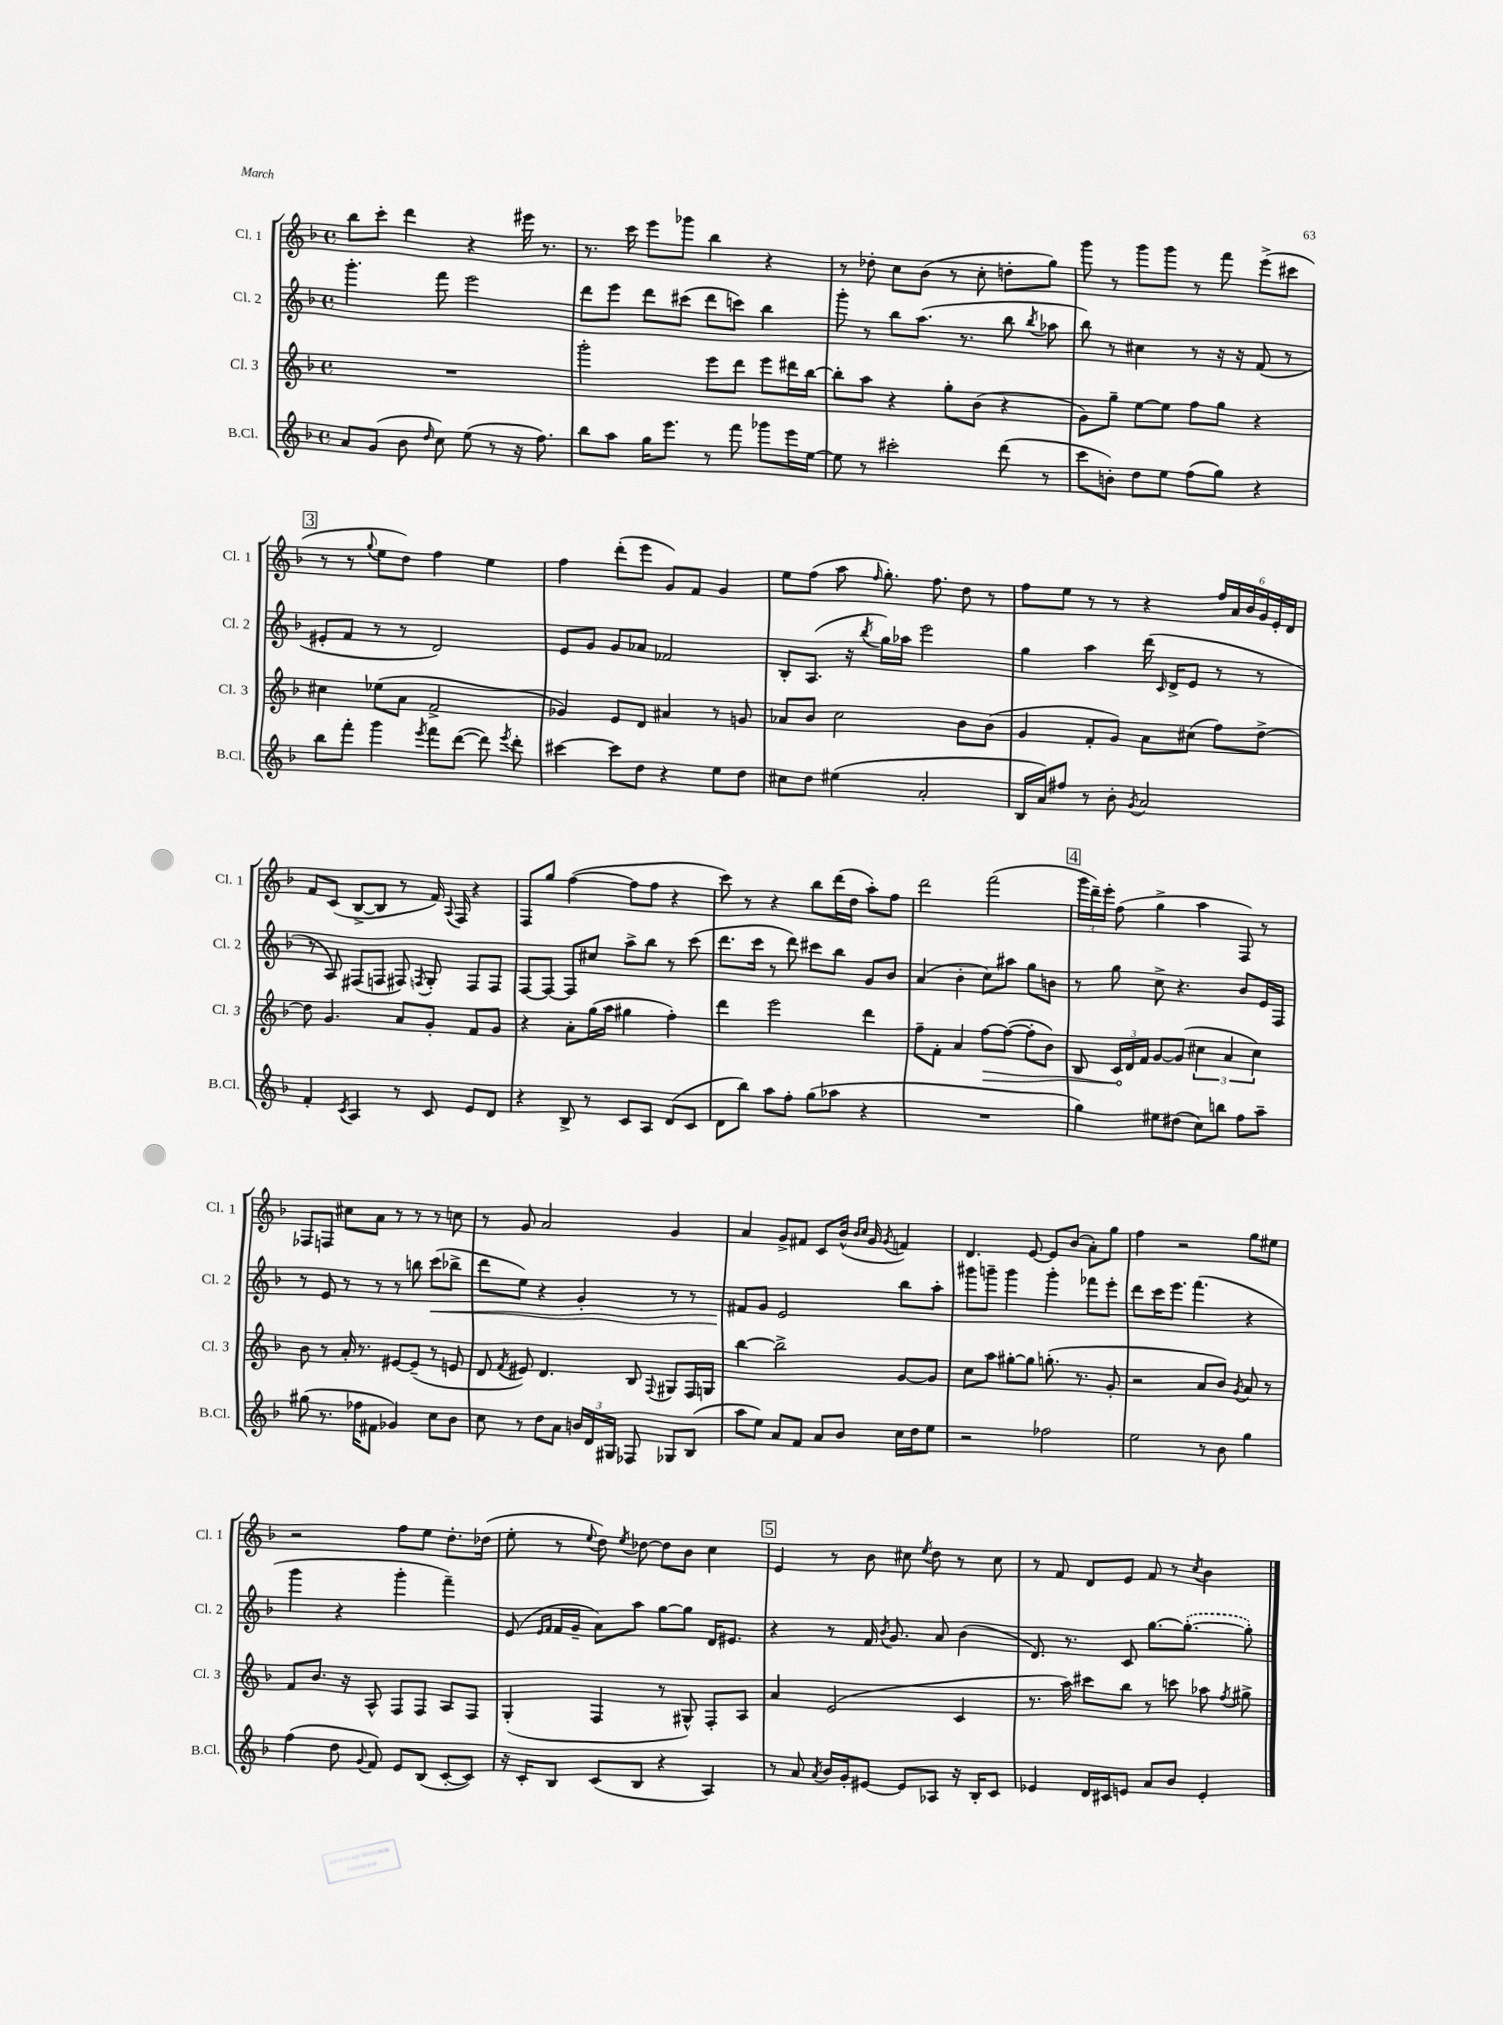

**kern	**kern	**kern	**kern
*staff4	*staff3	*staff2	*staff1
*clefG2	*clefG2	*clefG2	*clefG2
*k[b-]	*k[b-]	*k[b-]	*k[b-]
*M4/4	*M4/4	*M4/4	*M4/4
*met(c)	*met(c)	*met(c)	*met(c)
8a	1r	4.ggg'	8bb-
(8g	.	.	8ccc'
8b-	.	.	4ddd
16qqdd	.	.	.
8cc)	.	8fff	.
(8ee	.	2eee	4r
8r	.	.	.
16r	.	.	16eee#
8.ff)	.	.	8.r
=	=	=	=
8bb-	2ggg'	8ddd	8.r
8aa	.	8eee	.
.	.	.	16ccc
16gg	.	8ddd	8eee
8.eee	.	.	.
.	.	(8ccc#	8ggg-
8r	8eee	8ddd	4bb-
8fff	8ddd	8ccc)	.
8ggg-	8eee	4bb-	4r
16eee	16ddd#	.	.
[16ee	[16bb-	.	.
=	=	=	=
8ee]	8bb-']	8ggg'	8r
8r	8aa	8r	8dd-'
2ccc#'	4r	8bb-	8cc
.	.	(8.aa	(8b-
.	8gg'	.	8r
.	.	8.r	.
.	(8b-	.	8cc'
(8ddd	4r	8bb-	8dd'
.	.	8qbb-	.
8r	.	8aa-	8gg)
=	=	=	=
8ccc	8g)	8bb-)	8ggg
8b')	8gg~	8r	8r
8dd	[8ee	4cc#	8ggg
8ee	8ee]	.	8ggg
(8ff	8ff	8r	8r
8gg)	8gg	16r	8fff
.	.	16r	.
4r	4r	(8f	(8eee^
.	.	8r	8ccc#
=	=	=	=
8bb-	4cc#	8e#'	8r
8fff'	.	8f	8r
.	.	.	8qqgg
4ggg	(8ee-	8r	8ee
.	8a	8r	8dd)
8qeee	.	.	.
8fff	2f^	2d)	4ff
([8ddd	.	.	.
8ddd])	.	.	4ee
8qeee	.	.	.
8ddd'	.	.	.
=	=	=	=
[4ccc#	4g-)	8e	4ff
.	.	8g	.
8ccc#]	8e	8g	(8ddd'
8dd	8d	8a-	8eee
4r	4a#	2f-	8g)
.	.	.	8f
8ee	8r	.	4g
8dd	8g	.	.
=	=	=	=
8cc#	8a-	8B-'	8ee
8dd	8b-	(8.A	(8ff
(4ee#	2cc	.	8aa
.	.	16r	.
.	.	8qbb-	16qqff
.	.	16gg)	8.gg')
.	.	16aa-	.
2a'	.	2eee	.
.	.	.	8.ff
.	8b-	.	8dd
.	(8b-	.	8r
=	=	=	=
16B-	4g	4gg	8ff
16a)	.	.	.
8ff#	.	.	8ee
8r	8f'	4aa	8r
8b-'	8g)	.	8r
8qg	.	.	.
2a	8a	(16ddd	4r
.	.	16qqc	.
.	.	16d^	.
.	(8cc#	8e	.
.	8ff)	8r	24ff
.	.	.	24a
.	.	.	24b-
.	[8dd^	8r	24g
.	.	.	24e'
.	.	.	24d
=	=	=	=
4f'	8dd]	8r	8f
.	4.g	8A)	(8c
8qc	.	.	.
4A	.	(8F#	[8B-^
.	.	8F	8B-]
8r	8a	8F#)	8r
.	.	8qF	.
8c	8g'	8G'	16f)
.	.	.	8qqA
.	.	.	16F
8e	8f	8F	4r
8d	8g	8F	.
=	=	=	=
4r	4r	[8F	8F
.	.	8F_	8gg
8B-^	8a'	8F]	([4ff
8r	(16gg	8cc#	.
.	16aa	.	.
8c	4gg#	8aa^	8ff]
8A	.	8bb-	8ff
(8d	4ff')	8r	4r
8c	.	(8ccc	.
=	=	=	=
8d	4ddd	8.ddd	8ccc)
8bb-)	.	.	8r
.	.	16ccc	.
8aa	2eee	8r	4r
8ff'	.	8ddd)	.
(8gg	.	8ccc#	8bb-
8aa-	.	8bb-	(16ddd
.	.	.	16dd
4r	4ddd	8g	8aa')
.	.	8b-	8ff
=	=	=	=
1r	8ff~	(4a	2ddd
.	8f'	.	.
.	4a	4b-'	.
.	[8ff	8cc)	(2fff
.	(8ff_	8aa#	.
.	8ff']	8gg	.
.	8b-)	8b	.
=	=	=	=
4gg)	8B-	8r	24ggg
.	.	.	24ddd~)
.	.	.	24eee'
.	24c	8gg	(8ff
.	24d	.	.
.	24f	.	.
8ee#	[8g	8cc^	4gg^
(8dd#	(8g]	4.r	.
8cc)	6cc#	.	4aa
8bb	.	.	.
.	6a	.	.
8ff	.	8b-	8F)
.	6cc#)	.	.
8aa~	.	16e	8r
.	.	16F	.
=	=	=	=
(8gg#	8b-	8r	8F-
8.r	8r	8e	8F
.	16a'	8r	8cc#
16ff-	8.r	.	.
8f#	.	8r	8a
4g-)	[8e#	8r	8r
.	(8e#~]	8bb	8r
8cc	8r	(8ccc	8r
8b-	8e	8bb-^	8cc
=	=	=	=
8cc	8d	8ddd	8r
.	8qf	.	.
8r	8e#)	8ee)	8g
8dd	4.d	4r	2a
8a	.	.	.
24b	.	4g'	.
24d	.	.	.
24G#	.	.	.
8F-	8B-	.	.
.	8qqF	.	.
8G-	8G#	8r	4g
(8B-	16F	8r	.
.	16G	.	.
=	=	=	=
8aa	[4bb-	8f#	4a
8ee)	.	8g	.
8a	2bb-^]	2e	8g^
8f	.	.	8f#
8a	.	.	8c
8b-	.	.	(16b-^^
.	.	.	16qqb-
.	.	.	16qqcc
.	.	.	16g
.	.	.	8qg
16cc	[8g	8bb-	4f)
16dd	.	.	.
8ee	8g]	8aa'	.
=	=	=	=
2r	8cc	8ggg#	4.d
.	8aa	8ggg~	.
.	[8gg#'	4ggg	.
.	8gg#]	.	[8e
2ff-	(8.gg'	4ggg'	8e]
.	.	.	(8b-
.	8.r	.	.
.	.	8fff-	8a')
.	8g'	8eee'	8gg
=	=	=	=
2ee	2r	8ddd	4ff
.	.	16ccc	.
.	.	8.eee	.
.	.	.	2r
.	.	(4.fff	.
8r	8a	.	.
8b-	8b-)	.	.
.	8qg	.	.
4gg	8a	4r	8gg
.	8r	.	8ee#
=	=	=	=
(4ff	8f	4ggg	2r
.	8.b-	.	.
8dd	.	4r	.
.	16r	.	.
8qqg	.	.	.
8f)	8A^^	.	.
8e	8F	4ggg'	8ff
(8B-	8F	.	8ee
[8c'	8A	4fff~)	8.dd'
8c])	8F	.	.
.	.	.	(16dd-
=	=	=	=
16r	(4G'	(8e	8ee'
16c'	.	.	.
.	.	16qqe	.
.	.	16qqf	.
8B-	.	16f	8r
.	.	16g~	.
.	.	.	8qqee
(8c	4F	8a)	8dd)
.	.	.	8qee
8B-	.	8aa	[8dd-
4r	8r	[8gg	8dd-]
.	8G#^^)	8gg]	8b-
4A)	8F'	16d	4cc
.	.	8.e#	.
.	8A	.	.
=	=	=	=
8r	4a	4r	4e
8a	.	.	.
8qa	.	.	.
16b-	(2e	8r	8r
16g'	.	.	.
[8e#	.	16f	8b-
.	.	8qb-	.
.	.	8.g	.
8e#]	.	.	8cc#
.	.	.	8qee
8A-	.	8a	8dd
16r	4c	(4b-	8r
16B-'	.	.	.
8c	.	.	8cc#
=	=	=	=
4e-	8.r	8.d)	8r
.	.	.	8f
.	16aa)	8.r	.
16d	8ccc#	.	8d
16c#	.	.	.
8e	8bb-	8c	8e
8a	8r	[8.gg	8f
8b-	8ccc	.	8r
.	.	(8.gg'_	.
.	.	.	8qcc
4e'	8aa-	.	4b-
.	8qff	.	.
.	8gg#^	8gg'])	.
==	==	==	==
*-	*-	*-	*-
